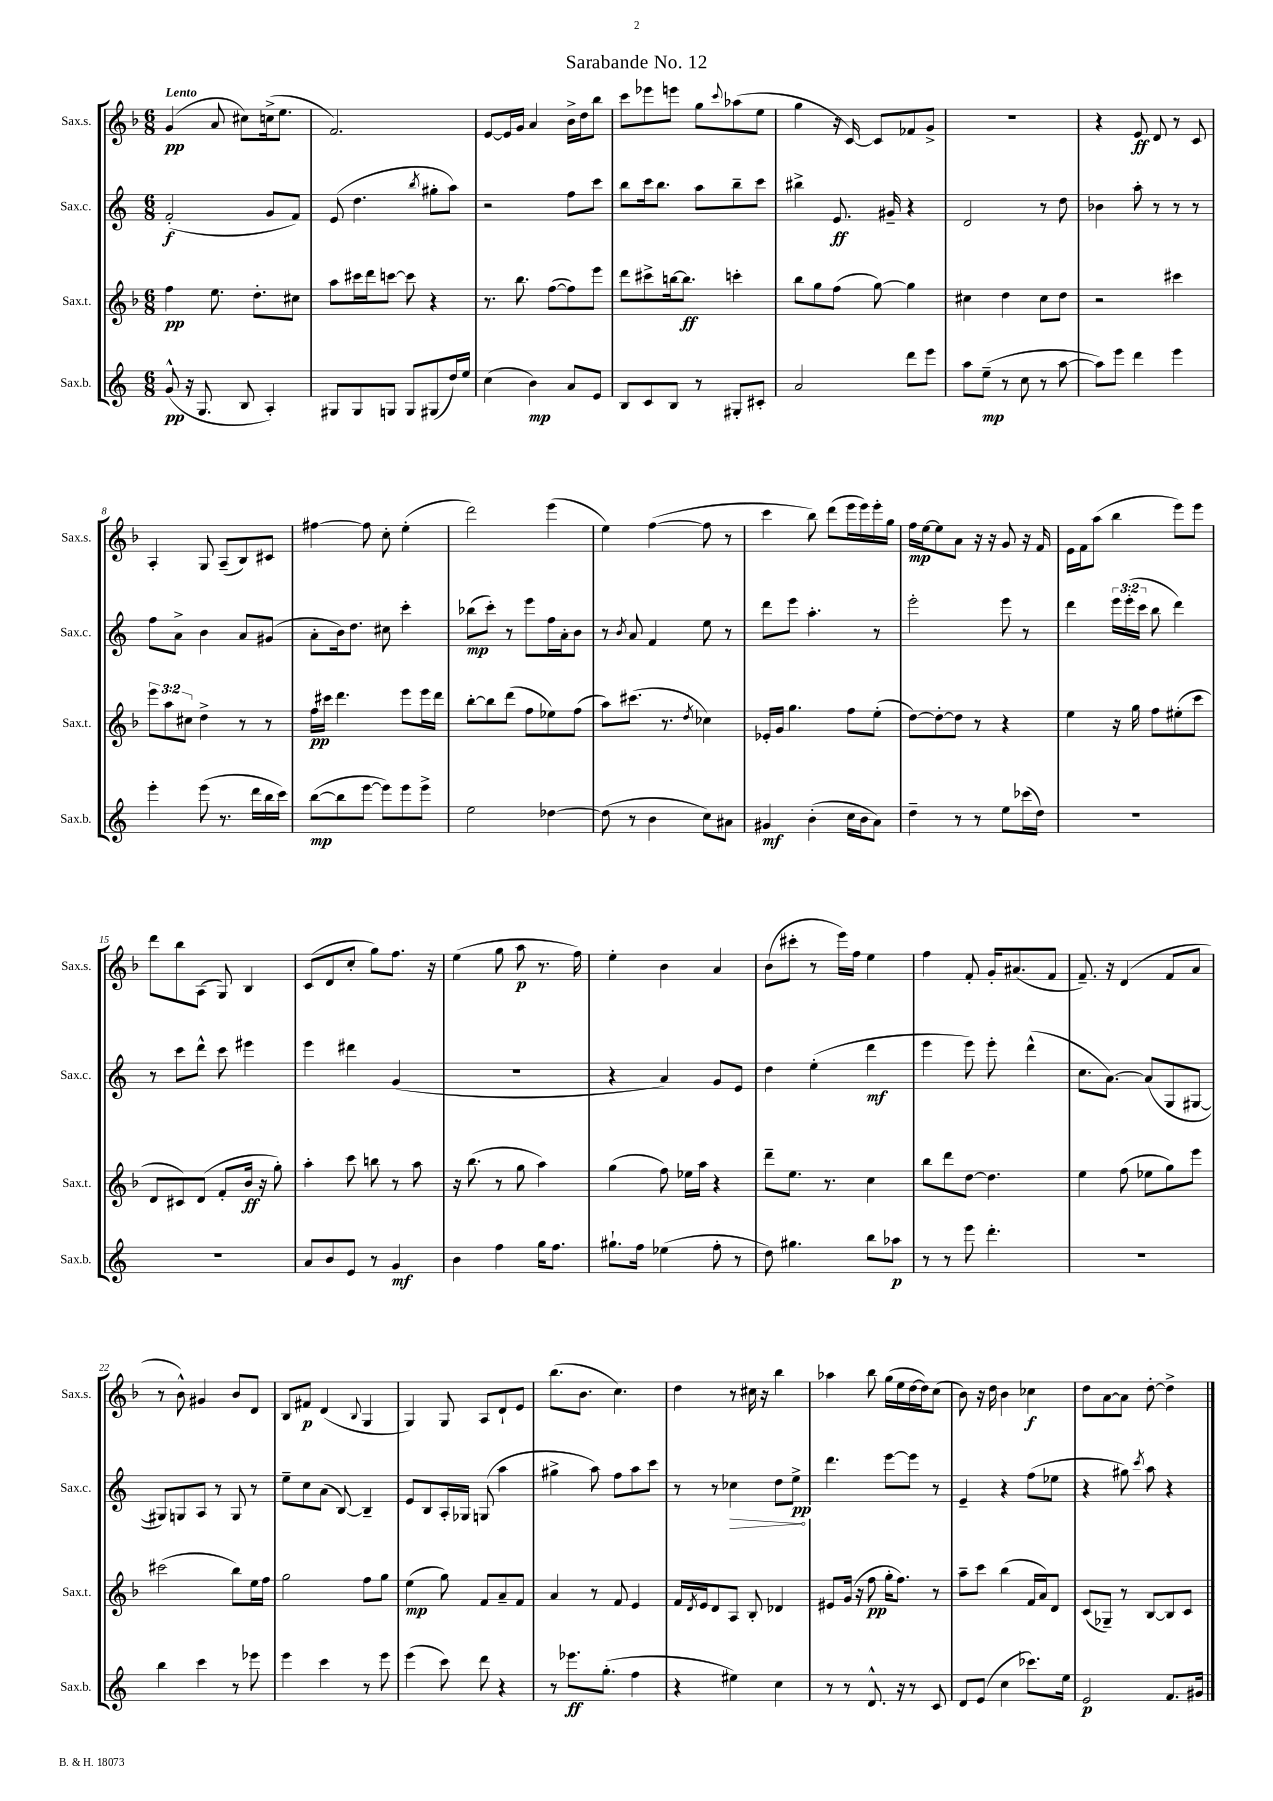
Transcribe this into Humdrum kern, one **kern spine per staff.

**kern	**kern	**kern	**kern
*staff4	*staff3	*staff2	*staff1
*clefG2	*clefG2	*clefG2	*clefG2
*k[]	*k[b-]	*k[]	*k[b-]
*M6/8	*M6/8	*M6/8	*M6/8
(8g^^	4ff	(2f'	(4g
16r	.	.	.
8.G	.	.	.
.	8.ee	.	8a
8B	.	.	8cc#)
.	8.dd'	.	.
4A')	.	8g	(16cc^
.	.	.	8.ee
.	8cc#	8f)	.
=	=	=	=
8G#	8aa	(8e	2.f)
8G#	16ccc#	4.dd	.
.	16ddd	.	.
8G	[8ccc	.	.
8G	8ccc]	.	.
.	.	8qbb	.
(8G#	4r	8gg#'	.
16dd)	.	8aa)	.
16ee	.	.	.
=	=	=	=
(4cc	8.r	2r	[8e
.	.	.	16e]
.	8.bb-	.	16g
4b)	.	.	4a
.	([8ff	.	.
8a	8ff])	8ff	16b-^
.	.	.	16dd
8e	8eee	8ccc	8bb-
=	=	=	=
8B	8ddd	8bb	8ccc
8c	8ccc#^	16ccc	8eee-
.	.	8.bb	.
8B	[16bb	.	8eee
.	8.bb]	.	.
8r	.	8aa	8gg
.	.	.	8qqccc
8G#'	4ccc'	8bb~	(8aa-
8c#'	.	8ccc	8ee
=	=	=	=
2a	8bb-	4bb#^	4gg
.	8gg	.	.
.	(8ff	8.e	16r
.	.	.	[16c)
.	[8gg)	.	8c]
.	.	16g#~	.
8ddd	4gg]	4r	8f-
8eee	.	.	8g^
=	=	=	=
8aa	4cc#	2d	2.r
(8ee~	.	.	.
8r	4dd	.	.
8cc	.	.	.
8r	8cc#	8r	.
[8aa	8dd	8dd	.
=	=	=	=
8aa])	2r	4b-	4r
8eee	.	.	.
4ddd	.	8aa'	8e
.	.	8r	8d
4eee	4ccc#	8r	8r
.	.	8r	8c
=	=	=	=
4eee'	12eee	8ff	4A'
.	12aa	.	.
.	.	8a^	.
.	12cc#	.	.
(8eee	4dd^	4b	8G
8.r	.	.	(8A~
.	8r	8a	8B-)
16ddd	.	.	.
16bb	8r	(8g#	8c#
16ccc)	.	.	.
=	=	=	=
([8bb	16ff	8a'	[4ff#
.	16ccc#	.	.
8bb]	4.ddd	16b)	.
.	.	8.dd	.
[8eee	.	.	8ff#]
8eee])	.	8cc#	8cc'
8eee	8eee	4ccc'	(4ee'
8eee^	16eee	.	.
.	16ddd	.	.
=	=	=	=
2ee	[8bb-'	(8bb-	2ddd)
.	8bb-]	8ccc')	.
.	(8ddd	8r	.
.	8ff	8eee	.
[4dd-	8ee-)	16ff	(4eee
.	.	16a'	.
.	(8ff	8b	.
=	=	=	=
(8dd-]	8aa)	8r	4ee)
.	.	8qb	.
8r	(8.ccc#	8a	.
4b	.	4f	([4ff
.	8.r	.	.
.	8qdd	.	.
8cc)	4cc-)	8ee	8ff]
8a#	.	8r	8r
=	=	=	=
4g#	16e-'	8ddd	4ccc
.	16g	.	.
.	4.gg	8eee	.
(4b'	.	4.aa'	8bb-)
.	.	.	(8ddd
16cc	8ff	.	16eee
16b	.	.	16eee)
8a)	(8ee'	8r	16eee'
.	.	.	16gg
=	=	=	=
4dd~	[8dd)	2eee'	16ff
.	.	.	[16ee
.	8dd'_	.	8ee]
8r	8dd]	.	8a
8r	8r	.	16r
.	.	.	16r
8ee	4r	8eee	8g
(16ccc-	.	8r	16r
16dd)	.	.	16f
=	=	=	=
2.r	4ee	4ddd	16e
.	.	.	16f
.	.	.	(8aa
.	16r	24eee	4bb-
.	.	(24eee'	.
.	16gg	.	.
.	.	24ccc	.
.	8ff	8bb	.
.	(8ee#'	4ddd)	8eee)
.	8ccc	.	8eee
=	=	=	=
2.r	8d	8r	8ddd
.	8c#)	8ccc	8bb-
.	(8d	8ddd^^	(8A
.	8f'	8ccc	8G)
.	16b-	4eee#	4B-
.	16r	.	.
.	8gg')	.	.
=	=	=	=
8a	4aa'	4eee	(8c
8b	.	.	8d
8e	8ccc	4ddd#	8cc'
8r	8bb	.	8gg)
4g	8r	(4g	8.ff
.	8aa	.	.
.	.	.	16r
=	=	=	=
4b	16r	2.r	(4ee
.	(8.bb-	.	.
4ff	8r	.	8gg
.	8gg	.	8aa
16gg	4aa)	.	8.r
8.ff	.	.	.
.	.	.	16ff)
=	=	=	=
8.gg#`	(4gg	4r	4ee'
16ff	.	.	.
(4ee-	8ff)	4a)	4b-
.	16ee-	.	.
.	16aa	.	.
8ff'	4r	8g	4a
8r	.	8e	.
=	=	=	=
8dd)	8ddd~	4dd	(8b-
4.gg#	8.ee	.	8ccc#'
.	.	(4ee'	8r
.	8.r	.	.
.	.	.	16eee)
.	.	.	16ff
8bb	4cc	4ddd	4ee
8aa-	.	.	.
=	=	=	=
8r	8bb-	4eee	4ff
8r	8ddd	.	.
8eee	[8dd	8eee)	8f'
4.ddd'	4.dd]	8eee'	16g'
.	.	.	(8.a#
.	.	(4ddd^^	.
.	.	.	8f
=	=	=	=
2.r	4ee	8.cc	8.f~)
.	.	[8.a)	16r
.	(8ff	.	(4d
.	8ee-	(8a]	.
.	8gg)	8G	8f
.	8eee	[8G#	8a
=	=	=	=
4bb	(2ccc#	8G#])	8r
.	.	8G	8b-^^)
4ccc	.	8A	4g#
.	.	8r	.
8r	8bb-)	8G	8b-
8eee-	16ee	8r	8d
.	16ff	.	.
=	=	=	=
4eee	2gg	8ee~	8B-
.	.	8cc	8f#
4ccc	.	(8a	(4d
.	.	[8B)	.
.	.	.	8qqB-
8r	8ff	4B~]	4G
8eee	8gg	.	.
=	=	=	=
(4eee	(4ee	8e	4G)
.	.	8B	.
8ccc)	8gg)	16A'	8G
.	.	16G-	.
8ddd	8f	(8G	8A
4r	8a~	4aa	8d`
.	8f	.	8e
=	=	=	=
8r	4a	4gg#^	(8.bb-
8.eee-	.	.	.
.	.	.	8.b-
.	8r	8aa)	.
(8.gg'	.	.	.
.	8f	8ff	4.cc)
4ff	4e	8aa	.
.	.	8ccc	.
=	=	=	=
4r	16f	8r	4dd
.	8qd	.	.
.	16e	.	.
.	8d	8r	.
4ee#)	8A	4cc-	8r
.	8B-'	.	16cc#
.	.	.	16r
4cc	4d-	8dd	4bb-
.	.	8ee^	.
=	=	=	=
8r	8e#	4.ddd	4aa-
8r	(16g	.	.
.	16r	.	.
8.d^^	8ff	.	8bb-
.	16gg'	[8eee	(16gg
16r	8.ff)	.	16ee
8r	.	8eee]	[16dd
.	.	.	16dd])
8c	8r	8r	(8cc
=	=	=	=
8d	8aa~	4e~	8b-)
(8e	8ccc	.	16r
.	.	.	16dd
4cc	(4bb-	4r	4b-
8.ccc-)	16f	(8ff	4cc-
.	16a)	.	.
.	8d	8ee-	.
16ee	.	.	.
=	=	=	=
2e	(8c	4r	8dd
.	8G-~)	.	[8a
.	8r	8gg#)	8a]
.	.	8qccc	.
.	[8B-	8aa	[8dd'
8.f	8B-]	4r	4dd^]
.	8c	.	.
16g#	.	.	.
==	==	==	==
*-	*-	*-	*-
